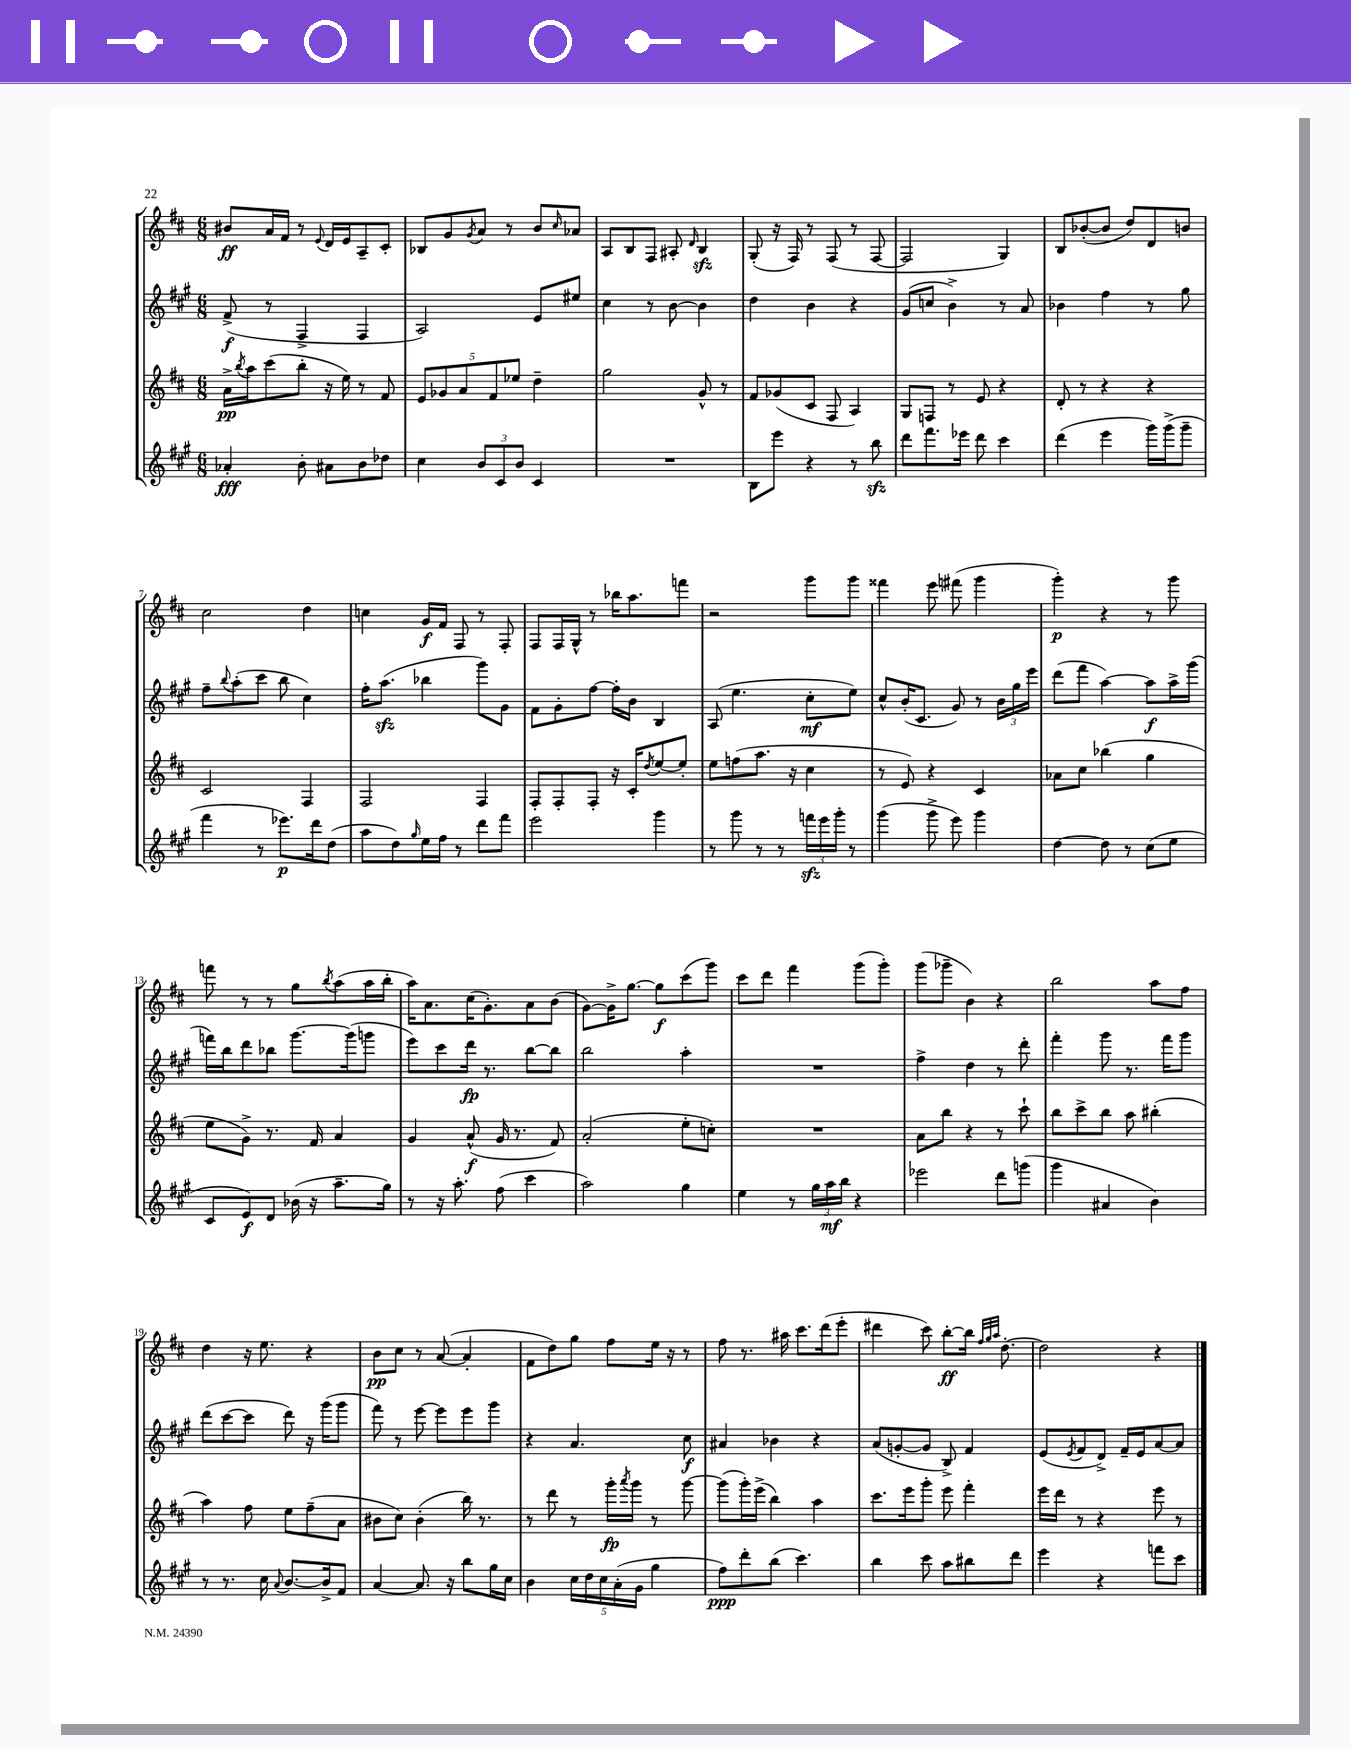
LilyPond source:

<<
\new StaffGroup <<
\new Staff = "s0" {
    \clef treble \key d \major \numericTimeSignature \time 6/8
    bis'8\ff a'16 fis'16 r8 \appoggiatura { e'8 } d'16 e'16 a8-- cis'8-. |
    bes8 g'8 \acciaccatura { g'8 } a'8 r8 b'8 \grace { cis''16 } aes'8 |
    a8 b8 fis8 ais8-. \grace { d'16 } b4\sfz |
    g8-.( r16 fis16) r8 fis8( r8 fis8~ |
    fis2 g4) |
    b8 bes'8~-.( bes'8 d''8) d'8 b'8 |
    cis''2 d''4 |
    c''4 g'16\f fis'16 fis8 r8 fis8-. |
    fis8 fis16 g16-^ r8 bes''16 a''8. f'''8 |
    r2 g'''8 g'''8 |
    fisis'''4 e'''8 fis'''8( g'''4 |
    g'''4-.\p) r4 r8 g'''8 |
    f'''8 r8 r8 g''8 \acciaccatura { b''8 } a''8( a''16 b''16-. |
    a''16) a'8. cis''16( g'8.-.) a'8 b'8( |
    g'8~) g'16-> g''8.~ g''8\f cis'''8( g'''8) |
    cis'''8 d'''8 fis'''4 g'''8( g'''8-.) |
    g'''8( ges'''8-- b'4) r4 |
    b''2 a''8 fis''8 |
    d''4 r16 e''8. r4 |
    b'8\pp cis''8 r8 a'8~( a'4-. |
    fis'8 d''8) g''8 fis''8 e''16 r16 r8 |
    fis''8 r8. ais''16 cis'''8. d'''16( e'''8-. |
    dis'''4 cis'''8) b''8~-.\ff b''16 \grace { fis''32 g''32 a''32 } d''8.~-. |
    d''2 r4 \bar "|." |
}
\new Staff = "s1" {
    \clef treble \key a \major \numericTimeSignature \time 6/8
    fis'8->\f( r8 fis4-> fis4 |
    a2) e'8 eis''8 |
    cis''4 r8 b'8~ b'4 |
    d''4 b'4 r4 |
    gis'8( c''8 b'4->) r8 a'8 |
    bes'4 fis''4 r8 gis''8 |
    fis''8-- \appoggiatura { b''8 } a''8-.( cis'''8 b''8 cis''4) |
    fis''16-. a''8.\sfz( bes''4 gis'''8) gis'8 |
    fis'8 gis'8-. fis''8~ fis''16-. b'16 b4 |
    a8( e''4. cis''8-.\mf e''8) |
    cis''8-^ b'16-.( cis'8. gis'8) r8 \tuplet 3/2 { b'16 gis''16 e'''16 } |
    d'''8( fis'''8 a''4~) a''8\f a''16-> gis'''16( |
    f'''16) b''16 d'''8 bes''8 gis'''8.~ gis'''16( g'''8 |
    e'''8) cis'''8 d'''16\fp r8. b''8~ b''8 |
    b''2 a''4-. |
    R2. |
    fis''4-> d''4 r8 d'''8-. |
    fis'''4-. gis'''8 r8. fis'''16 gis'''8 |
    d'''8( cis'''8~ cis'''8 d'''8) r16 gis'''16( gis'''8 |
    fis'''8) r8 e'''8~ e'''8 e'''8 gis'''8 |
    r4 a'4. cis''8\f |
    ais'4 bes'4 r4 |
    a'8( g'8~-. g'8 b8->) fis'4 |
    e'8( \acciaccatura { e'8 } fis'8 d'8->) fis'16-- e'16 a'8~ a'8 \bar "|." |
}
\new Staff = "s2" {
    \clef treble \key d \major \numericTimeSignature \time 6/8
    a'16->\pp \acciaccatura { b''8 } a''16 cis'''8( b''8-. r16 e''16) r8 fis'8 |
    \tuplet 5/4 { e'8 ges'8 a'8 fis'8 ees''8 } d''4-- |
    g''2 g'8-^ r8 |
    fis'8 ges'8( cis'8 fis8 a4) |
    g8 f8 r8 e'8 r4 |
    d'8-. r8 r4 r4 |
    cis'2 fis4 |
    fis2 fis4 |
    fis8-. fis8-. fis8-. r16 cis'16-. \acciaccatura { d''8 } e''8~ e''8-. |
    e''8 f''8( a''8. r16 cis''4 |
    r8 e'8) r4 cis'4 |
    aes'8 cis''8 bes''4( g''4 |
    e''8 g'8->) r8. fis'16 a'4 |
    g'4 a'8-^\f( g'16 r8. fis'8) |
    a'2-.( e''8-. c''8-.) |
    R2. |
    a'8 b''8 r4 r8 cis'''8-! |
    b''8 cis'''8-> b''8 a''8 bis''4-.( |
    a''4) fis''8 e''8 fis''8--( a'8 |
    bis'8 cis''8) bis'4-.( b''16) r8. |
    r8 d'''8 r8 g'''16-.\fp \acciaccatura { a'''8 } g'''16 r8 g'''8~ |
    g'''8( g'''16-.) e'''16->( b''4) a''4 |
    cis'''8. e'''16 g'''8-. e'''8 fis'''4-. |
    e'''16 d'''16 r8 r4 e'''8 r8 \bar "|." |
}
\new Staff = "s3" {
    \clef treble \key a \major \numericTimeSignature \time 6/8
    aes'4-.\fff b'8-. ais'8 b'8 des''8 |
    cis''4 \tuplet 3/2 { b'8 cis'8 b'8 } cis'4 |
    R2. |
    b8 e'''8 r4 r8 b''8\sfz |
    d'''8 fis'''8. ees'''16 d'''8 cis'''4 |
    d'''4( e'''4 gis'''16) gis'''16->( gis'''8-- |
    fis'''4 r8 ees'''8.\p) d'''16 d''8( |
    a''8 d''8) \grace { gis''16 } e''16 fis''16 r8 d'''8 fis'''8 |
    e'''2 gis'''4 |
    r8 gis'''8 r8 r8 \tuplet 3/2 { f'''16\sfz e'''16 gis'''16-. } r8 |
    gis'''4( gis'''8-> e'''8) gis'''4 |
    d''4~ d''8 r8 cis''8( e''8 |
    cis'8 e'8\f) d'8 bes'16( r16 a''8.-- gis''16) |
    r8 r16 a''8.-. fis''8( cis'''4 |
    a''2) gis''4 |
    e''4 r8 \tuplet 3/2 { gis''16 a''16\mf b''16 } r4 |
    ees'''2 d'''8 g'''8( |
    gis'''4 ais'4 b'4) |
    r8 r8. cis''16 \appoggiatura { a'8 } b'8.~ b'16-> fis'8 |
    a'4~ a'8. r16 b''8 gis''16 cis''16 |
    b'4 \tuplet 5/4 { cis''16 d''16 cis''16 a'16-.( gis'16 } gis''4 |
    fis''8\ppp) d'''8-. b''8( cis'''4.) |
    b''4 cis'''8 a''8 bis''8 d'''8 |
    e'''4 r4 f'''8 cis'''8 \bar "|." |
}
>>
>>
